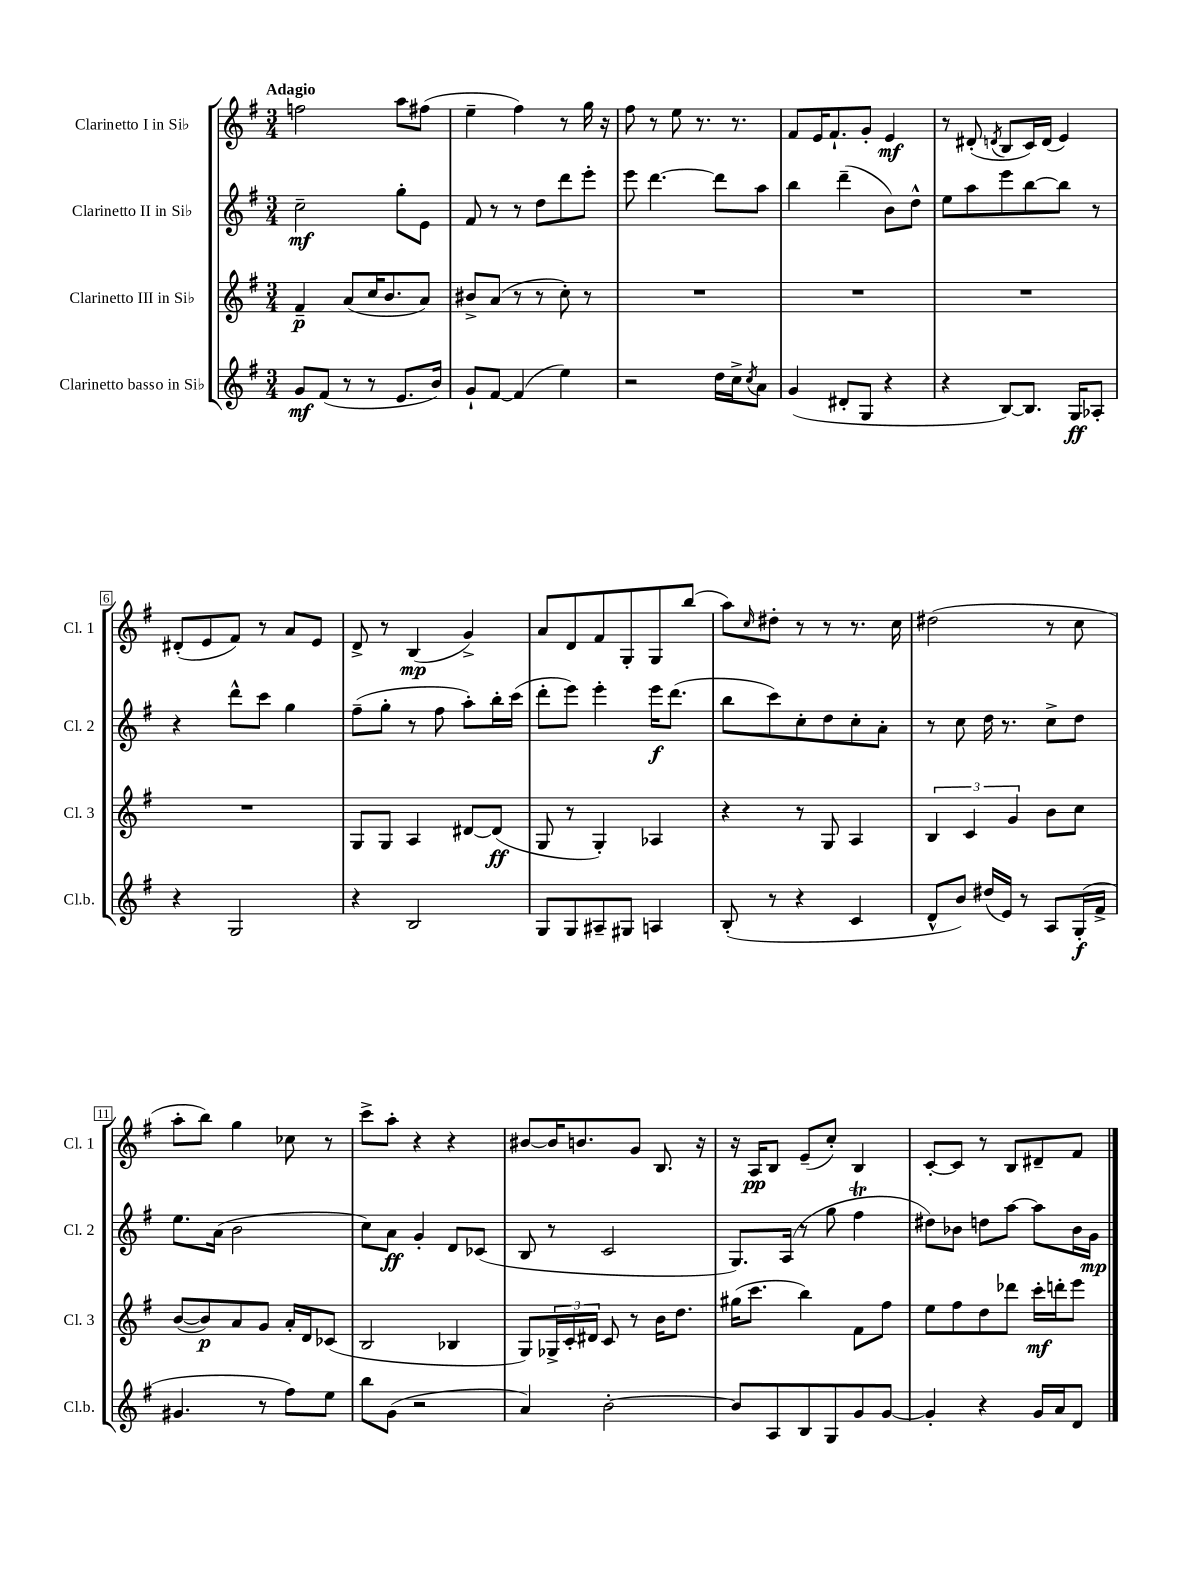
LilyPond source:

<<
\new StaffGroup <<
\new Staff = "s0" \with { instrumentName = "Clarinetto I in Sib" shortInstrumentName = "Cl. 1" } {
    \clef treble \key g \major \numericTimeSignature \time 3/4 \tempo "Adagio"
    f''2 a''8 fis''8( |
    e''4-- fis''4) r8 g''16 r16 |
    fis''8 r8 e''8 r8. r8. |
    fis'8 e'16 fis'8.-! g'8-. e'4\mf |
    r8 dis'8-.( \acciaccatura { d'8 } b8 c'16) d'16( e'4) |
    dis'8-.( e'8 fis'8) r8 a'8 e'8 |
    d'8-> r8 b4\mp( g'4->) |
    a'8 d'8 fis'8 g8-. g8 b''8( |
    a''8) \grace { c''16 } dis''8-. r8 r8 r8. c''16 |
    dis''2( r8 c''8 |
    a''8-. b''8) g''4 ces''8 r8 |
    c'''8-> a''8-. r4 r4 |
    bis'8~ bis'16 b'8. g'8 b8. r16 |
    r16 a16\pp b8 e'8--( c''8-.) b4 |
    c'8~-. c'8 r8 b8 dis'8-- fis'8 \bar "|." |
}
\new Staff = "s1" \with { instrumentName = "Clarinetto II in Sib" shortInstrumentName = "Cl. 2" } {
    \clef treble \key g \major \numericTimeSignature \time 3/4
    c''2--\mf g''8-. e'8 |
    fis'8 r8 r8 d''8 d'''8 e'''8-. |
    e'''8 d'''4.~ d'''8 a''8 |
    b''4 d'''4--( b'8) d''8-^ |
    e''8 a''8 e'''8 b''8~ b''8 r8 |
    r4 d'''8-^ c'''8 g''4 |
    fis''8--( g''8-. r8 fis''8 a''8-.) b''16-. c'''16( |
    d'''8-. e'''8) e'''4-. e'''16\f d'''8.( |
    b''8 c'''8) c''8-. d''8 c''8-. a'8-. |
    r8 c''8 d''16 r8. c''8-> d''8 |
    e''8. a'16( b'2 |
    c''8) a'8\ff g'4-. d'8 ces'8( |
    b8 r8 c'2 |
    g8.) a16( r8 g''8 fis''4\trill |
    dis''8) bes'8 d''8 a''8~ a''8 bes'16 g'16\mp \bar "|." |
}
\new Staff = "s2" \with { instrumentName = "Clarinetto III in Sib" shortInstrumentName = "Cl. 3" } {
    \clef treble \key g \major \numericTimeSignature \time 3/4
    fis'4--\p a'8( c''16 b'8. a'8) |
    bis'8-> a'8( r8 r8 c''8-.) r8 |
    R2. |
    R2. |
    R2. |
    R2. |
    g8 g8 a4 dis'8~ dis'8\ff( |
    g8 r8 g4-.) aes4 |
    r4 r8 g8 a4 |
    \tuplet 3/2 { b4 c'4 g'4 } b'8 c''8 |
    b'8~( b'8\p) a'8 g'8 a'16-. d'16 ces'8( |
    b2 bes4 |
    g8) \tuplet 3/2 { ges16-> c'16-. dis'16 } c'8 r8 b'16 d''8. |
    gis''16( c'''8. b''4) fis'8 fis''8 |
    e''8 fis''8 d''8 des'''8 c'''16-.\mf d'''16-. e'''8 \bar "|." |
}
\new Staff = "s3" \with { instrumentName = "Clarinetto basso in Sib" shortInstrumentName = "Cl.b." } {
    \clef treble \key g \major \numericTimeSignature \time 3/4
    g'8\mf fis'8( r8 r8 e'8. b'16) |
    g'8-! fis'8~ fis'4( e''4) |
    r2 d''16 c''16-> \acciaccatura { c''8 } a'8 |
    g'4( dis'8-. g8 r4 |
    r4 b8~) b8. g16\ff aes8-. |
    r4 g2 |
    r4 b2 |
    g8 g8 ais8-- gis8 a4 |
    b8-.( r8 r4 c'4 |
    d'8-^ b'8) dis''16( e'16) r8 a8 g16-.\f( fis'16-> |
    gis'4. r8 fis''8) e''8 |
    b''8 g'8( r2 |
    a'4) b'2~-. |
    b'8 a8 b8 g8 g'8 g'8~ |
    g'4-. r4 g'16 a'16 d'8 \bar "|." |
}
>>
>>
\layout { \context { \Score \override BarNumber.stencil = #(make-stencil-boxer 0.1 0.3 ly:text-interface::print) } }
